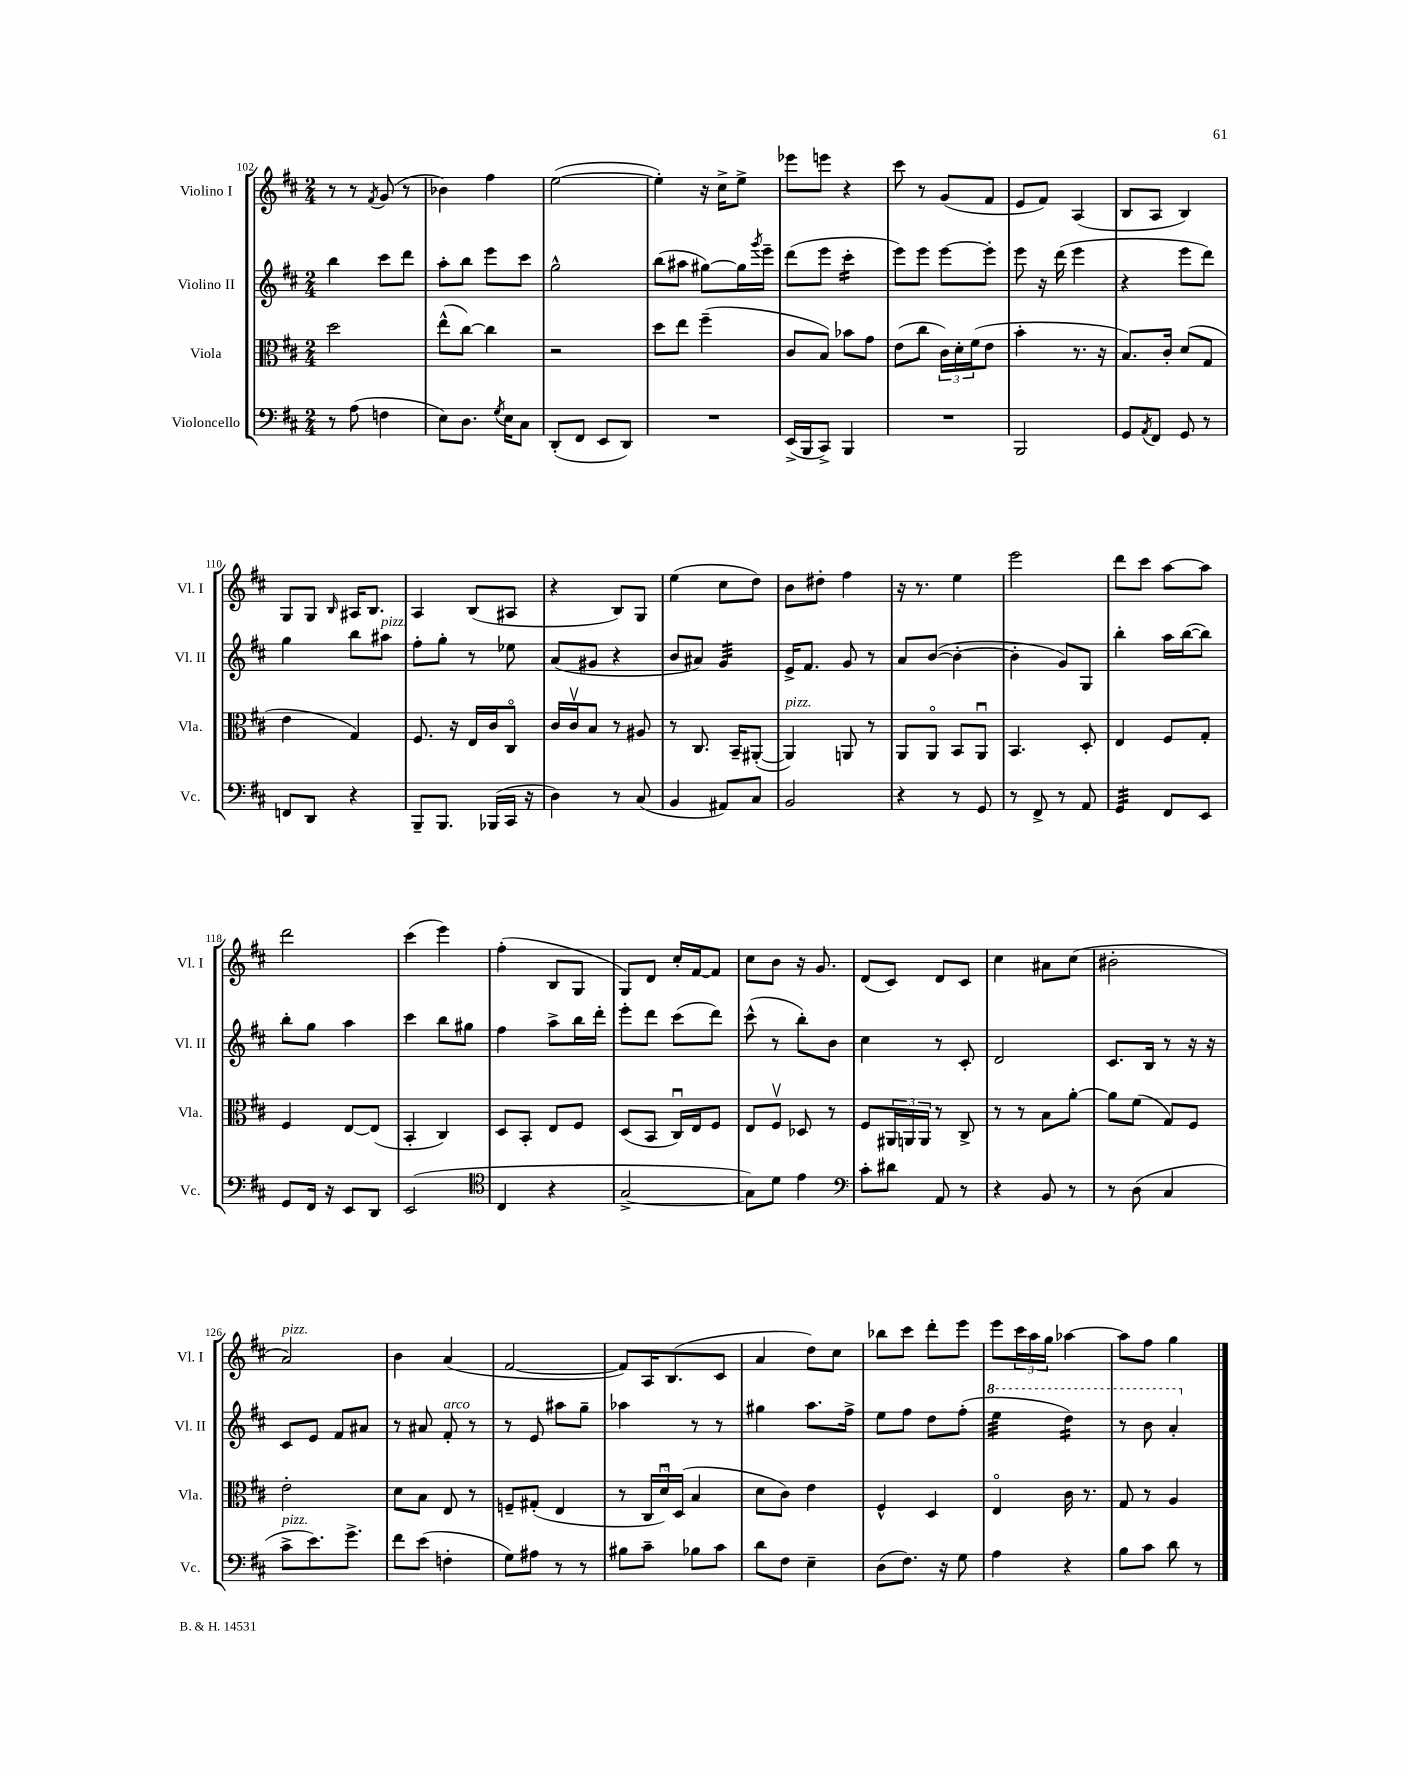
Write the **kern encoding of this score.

**kern	**kern	**kern	**kern
*staff4	*staff3	*staff2	*staff1
*clefF4	*clefC3	*clefG2	*clefG2
*k[f#c#]	*k[f#c#]	*k[f#c#]	*k[f#c#]
*M2/4	*M2/4	*M2/4	*M2/4
8r	2dd\	4bb\	8r
(8A\	.	.	8r
.	.	.	8qf#/
4F\	.	8ccc#\L	(8g/
.	.	8ddd\J	8r
=	=	=	=
8E\L)	(8ee^^\L	8aa'\L	4b-\)
8.D\J	[8cc#\J)	8bb\J	.
.	4cc#\]	8eee\L	4ff#\
8qG/	.	.	.
16E\LK	.	.	.
8C#\J	.	8ccc#\J	.
=	=	=	=
(8DD'/L	2r	2gg^^\	([2ee\
8FF#/J	.	.	.
8EE/L	.	.	.
8DD/J)	.	.	.
=	=	=	=
2r	8dd\L	(8bb\L	4ee'\])
.	8ee\J	8aa#\J	.
.	(4ff#~\	[8gg#\L)	16r
.	.	.	16cc#^\LK
.	.	16gg#\]L	8ee^\J
.	.	8qggg/	.
.	.	16eee~\JJ	.
=	=	=	=
(16EE^/LL	8c#/L	(8ddd\L	8eee-\L
16BBB/J	.	.	.
8CC#^/J)	8B/J)	8eee\J	8eee\J
4BBB/	8b-\L	4ccc#'\	4r
.	8g\J	.	.
=	=	=	=
2r	(8e\L	8eee\L)	8ccc#\
.	8cc#\J	8eee\J	8r
.	24c#\LL)	[8eee\L	(8g/L
.	24d'\	.	.
.	(24f#\J	.	.
.	8e\J	8eee'\]J	8f#/J
=	=	=	=
2BBB/	4b'\	8eee\	8e/L
.	.	16r	8f#/J)
.	.	(16ddd\	.
.	8.r	4eee\	(4A/
.	16r	.	.
=	=	=	=
8GG/L	8.B/L)	4r	8B/L
8qAA/	.	.	.
8FF#/J	.	.	8A/J
.	16c#'/Jk	.	.
8GG/	(8d/L	8eee\L	4B/)
8r	8G/J	8ddd\J)	.
=	=	=	=
8FF/L	4e\	4gg\	8G/L
8DD/J	.	.	8G/J
.	.	.	16qqB/
4r	4G/)	8bb\L	16A#/LK
.	.	.	8.B/J
.	.	8aa#\J	.
=	=	=	=
8BBB~/L	8.F#/	8ff#'\L	4A/
8.BBB/J	.	8gg'\J	.
.	16r	.	.
.	16E/LL	8r	(8B/L
(16BBB-/LL	16c#/J	.	.
16CC#/JJ	8C#o/J	8ee-\	8A#/J
16r	.	.	.
=	=	=	=
4D\)	16c#/LL	(8a/L	4r
.	16c#v/J	.	.
.	8B/J	8g#/J	.
8r	8r	4r	8B/L)
(8C#/	8A#/	.	8G/J
=	=	=	=
4BB/	8r	8b/L	(4ee\
.	8.C#/	8a#/J)	.
8AA#/L)	.	4g/	8cc#\L
.	16BB~/LK	.	.
8C#/J	([8AA#'/J	.	8dd\J)
=	=	=	=
2BB/	4AA#/])	16e^/LK	8b\L
.	.	8.f#/J	.
.	.	.	8dd#'\J
.	8AA/	8g/	4ff#\
.	8r	8r	.
=	=	=	=
4r	8AA/L	8a/L	16r
.	.	.	8.r
.	8AAo/J	([8b/J	.
8r	8BB/L	4b'\_	4ee\
8GG/	8AAu/J	.	.
=	=	=	=
8r	4.BB/	4b'\]	2eee\
8FF#^/	.	.	.
8r	.	8g/L)	.
8AA/	8D'/	8G/J	.
=	=	=	=
4GG/	4E/	4bb'\	8ddd\L
.	.	.	8ccc#\J
8FF#/L	8F#/L	16aa\LL	[8aa\L
.	.	([16bb\J	.
8EE/J	8G'/J	8bb\]J)	8aa\]J
=	=	=	=
8GG/L	4F#/	8bb'\L	2ddd\
16FF#/Jk	.	8gg\J	.
16r	.	.	.
8EE/L	[8E/L	4aa\	.
8DD/J	(8E/]J	.	.
=	=	=	=
(2EE/	4BB'/	4ccc#\	(4ccc#\
.	4C#/)	8bb\L	4eee\)
.	.	8gg#\J	.
=	=	=	=
*clefC4	*	*	*
4C#/	8D/L	4ff#\	(4ff#'\
.	8BB'/J	.	.
4r	8E/L	8aa^\L	8B/L
.	8F#/J	16bb\L	8G/J
.	.	16ddd'\JJ	.
=	=	=	=
[2G^/	(8D/L	8eee'\L	8G/L)
.	8BB/J	8ddd\J	8d/J
.	16C#u/LL)	(8ccc#\L	16cc#'/LL
.	16E/J	.	[16f#/J
.	8F#/J	8ddd\J)	8f#/]J
=	=	=	=
8G\]L)	8E/L	(8ccc#^^\	8cc#\L
8d\J	8F#v/J	8r	8b\J
4e\	8D-/	8bb'\L)	16r
.	.	.	8.g/
.	8r	8b\J	.
=	=	=	=
*clefF4	*	*	*
8c#'\L	8F#/L	4cc#\	(8d/L
8d#\J	24AA#/L	.	8c#/J)
.	24AA/	.	.
.	24AA/JJ	.	.
8AA/	8r	8r	8d/L
8r	8C#^/	8c#'/	8c#/J
=	=	=	=
4r	8r	2d/	4cc#\
.	8r	.	.
8BB/	8B\L	.	8a#\L
8r	[8a'\J	.	(8cc#\J
=	=	=	=
8r	8a\]L	8.c#/L	2b#'\
(8D\	(8f#\J	.	.
.	.	16B/Jk	.
4C#/	8G/L)	8r	.
.	8F#/J	16r	.
.	.	16r	.
=	=	=	=
8c#^\L	2e'\	8c#/L	2a/)
8.e\)	.	8e/J	.
.	.	8f#/L	.
8.g^\J	.	.	.
.	.	8a#/J	.
=	=	=	=
8f#\L	8d\L	8r	4b\
(8e\J	8B\J	8a#/	.
4F'\	8E/	8f#'/	(4a/
.	8r	8r	.
=	=	=	=
8G\L)	8F~/L	8r	[2f#/
8A#\J	(8G#'/J	8e/	.
8r	4E/	8aa#\L	.
8r	.	8gg~\J	.
=	=	=	=
8B#\L	8r	4aa-\	8f#/]L)
8c#~\J	24C#/LL	.	16A/K
.	24du/)	.	.
.	.	.	(8.B/
.	(24D/JJ	.	.
8B-\L	4B/	8r	.
8c#\J	.	8r	8c#/J
=	=	=	=
8d\L	8d\L	4gg#\	4a/
8F#\J	8c#\J)	.	.
4E~\	4e\	8.aa\L	8dd\L)
.	.	.	8cc#\J
.	.	16ff#^\Jk	.
=	=	=	=
(8D\L	4F#^^/	8ee\L	8bb-\L
8.F#\J)	.	8ff#\J	8ccc#\J
.	4D/	8dd\L	8ddd'\L
16r	.	.	.
8G\	.	(8ff#'\J	8eee\J
=	=	=	=
4A\	4Eo/	4eee\	8eee\L
.	.	.	24ccc#\L
.	.	.	24aa\
.	.	.	24gg\JJ
4r	16c#\	4ddd\)	[4aa-\
.	8.r	.	.
=	=	=	=
8B\L	8G/	8r	8aa-\]L
8c#\J	8r	8bb\	8ff#\J
8d\	4A/	4aa'/	4gg\
8r	.	.	.
==	==	==	==
*-	*-	*-	*-
